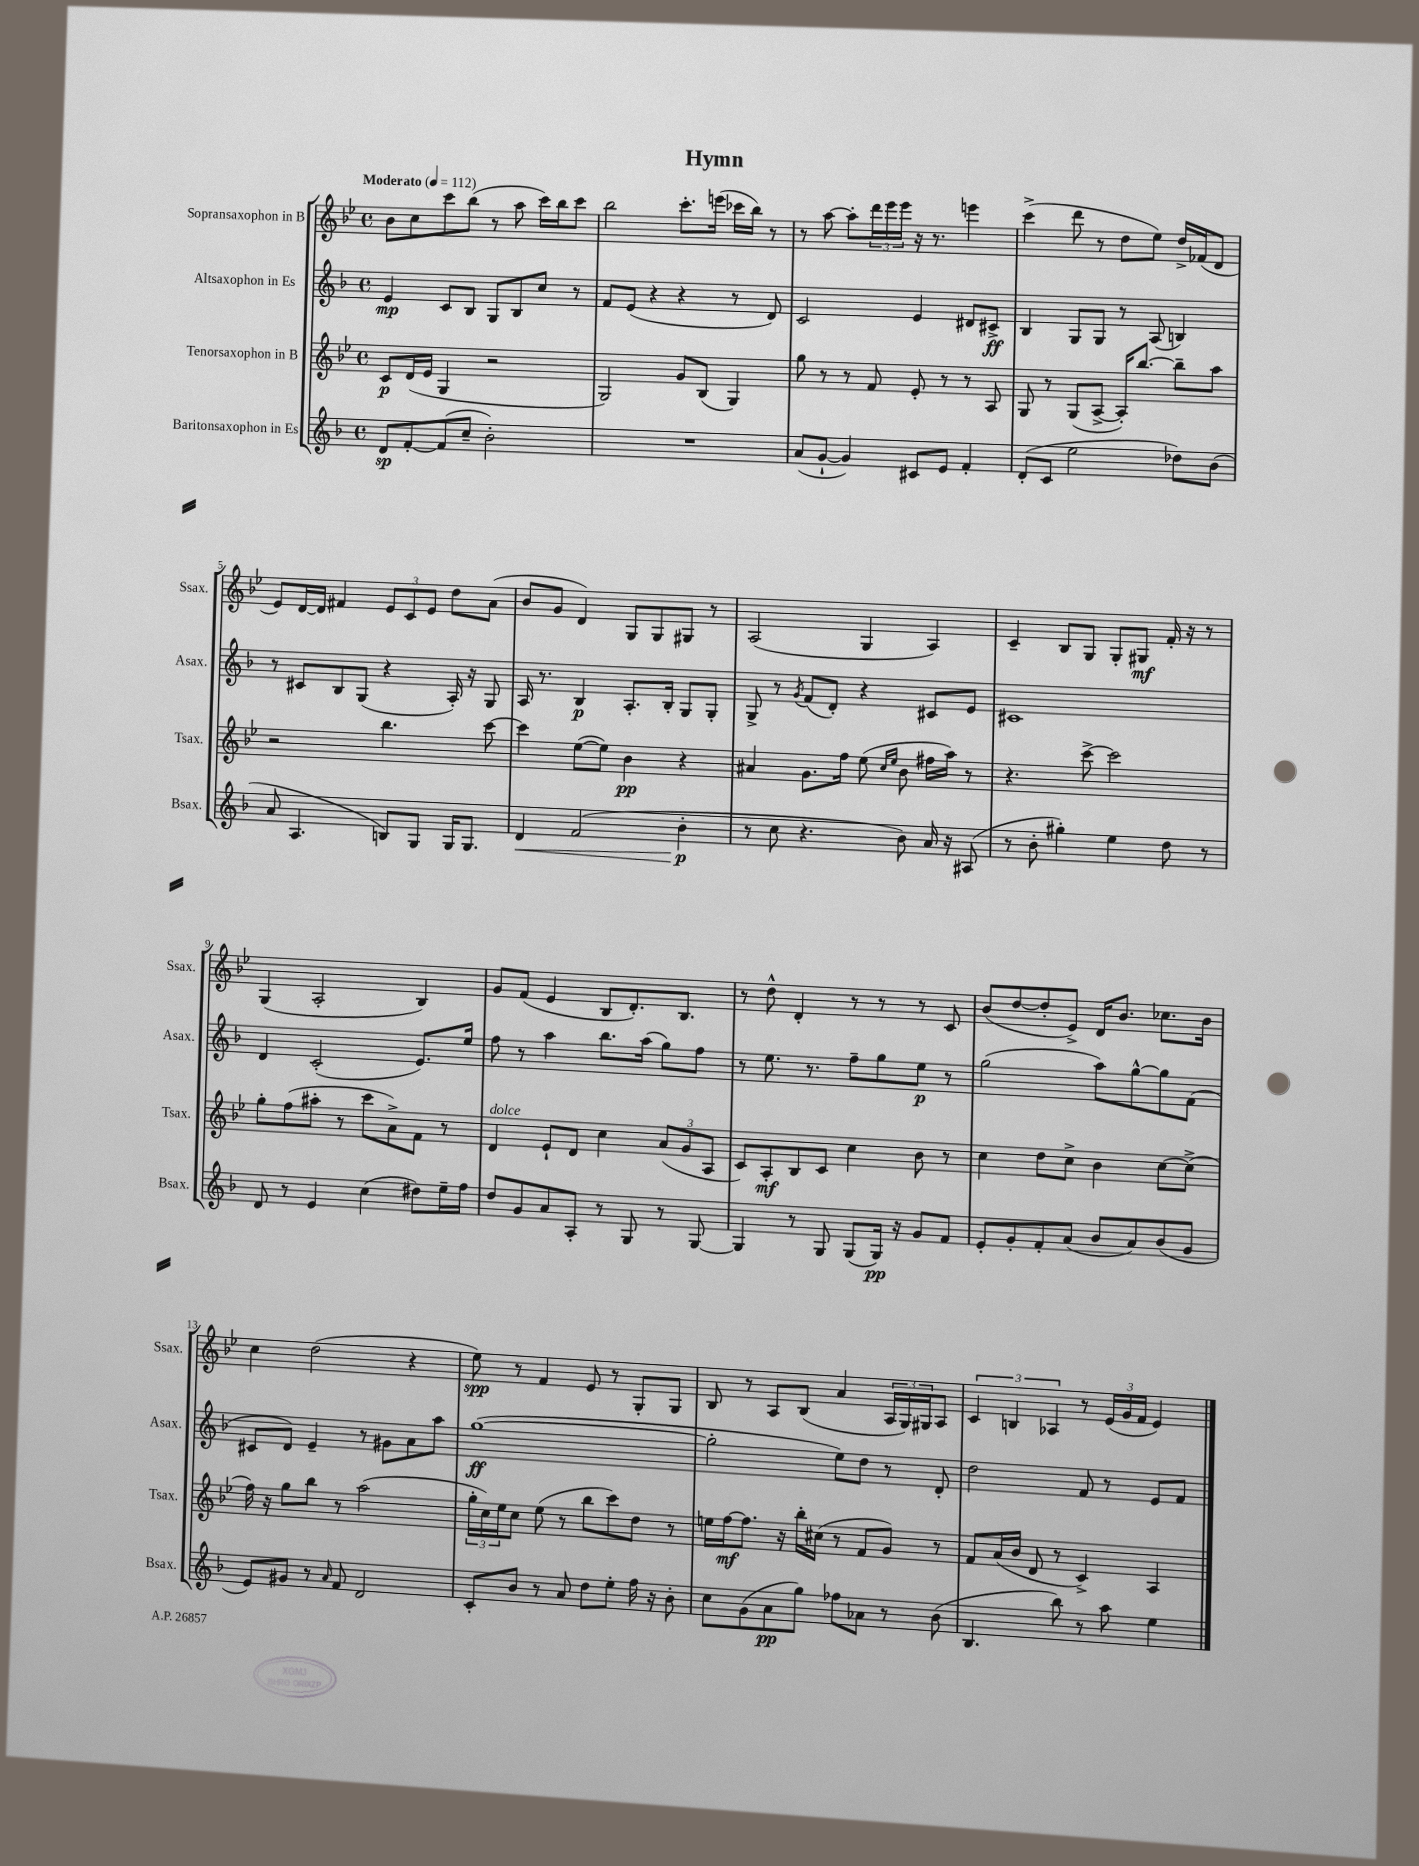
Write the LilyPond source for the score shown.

\header { title = "Hymn" }
<<
\new StaffGroup <<
\new Staff = "s0" \with { instrumentName = "Sopransaxophon in B" shortInstrumentName = "Ssax." } {
    \clef treble \key bes \major \defaultTimeSignature \time 4/4 \tempo "Moderato" 4 = 112
    bes'8 c''8 c'''8 bes''8( r8 a''8 c'''16) bes''16 c'''8 |
    bes''2 c'''8.-. e'''16( ces'''16 bes''16) r8 |
    r8 a''8~ a''8-. \tuplet 3/2 { d'''16 ees'''16 ees'''16 } r16 r8. e'''4 |
    c'''4->( d'''8 r8 d''8 ees''8) d''16-> fes'16( d'8 |
    ees'8) d'16~ d'16 fis'4 \tuplet 3/2 { ees'8 c'8 ees'8 } d''8 a'8( |
    bes'8 g'8 d'4) g8 g8 gis8 r8 |
    a2( g4 a4) |
    c'4-- bes8 g8 g8-. gis8\mf f'16-. r16 r8 |
    g4( a2-. bes4) |
    g'8 f'8( ees'4 bes8 d'8.-.) bes8. |
    r8 d''8-^ d'4-. r8 r8 r8 c'8 |
    bes'8( d''8~ d''8-. ees'8->) d'16 bes'8. ces''8. bes'16 |
    c''4 d''2( r4 |
    ees''8\spp) r8 f'4 ees'8 r8 g8-. g8 |
    bes8 r8 a8 bes8( a'4 \tuplet 3/2 { a16 g16) gis16 } a8 |
    \tuplet 3/2 { c'4 b4 aes4 } r8 \tuplet 3/2 { ees'16( g'16 f'16 } ees'4) \bar "|." |
}
\new Staff = "s1" \with { instrumentName = "Altsaxophon in Es" shortInstrumentName = "Asax." } {
    \clef treble \key f \major \defaultTimeSignature \time 4/4
    e'4\mp c'8 bes8 g8 bes8 c''8 r8 |
    f'8 e'8( r4 r4 r8 d'8) |
    c'2 e'4 dis'8 cis'8->\ff |
    bes4 g8 g8 r8 a8( b4) |
    r8 cis'8 bes8 g8( r4 a16-.) r16 g8 |
    a16 r8. bes4\p a8.-. bes16-. g8 g8-. |
    g8-> r8 \acciaccatura { g'8 } f'8( d'8-.) r4 cis'8 e'8 |
    cis'1 |
    d'4 c'2-.( e'8.) e''16 |
    f''8 r8 a''4 bes''8. a''16( g''8) f''8 |
    r8 e''8. r8. f''8-- g''8 e''8\p r8 |
    g''2( a''8) g''8~-^ g''8 f'8( |
    cis'8 d'8) e'4-- r8 gis'8 a'8 a''8 |
    g''1~\ff( |
    g''2-. e''8) d''8 r8 d'8-. |
    d''2 f'8 r8 e'8 f'8 \bar "|." |
}
\new Staff = "s2" \with { instrumentName = "Tenorsaxophon in B" shortInstrumentName = "Tsax." } {
    \clef treble \key bes \major \defaultTimeSignature \time 4/4
    c'8\p d'16( ees'16 g4 r2 |
    g2) g'8 bes8( g4) |
    g''8 r8 r8 f'8 ees'8-. r8 r8 a8 |
    g8 r8 g8( a8~-> a16-.) bes''8.~ bes''8-- a''8 |
    r2 bes''4. c'''8~ |
    c'''4 ees''8~( ees''8) bes'4\pp r4 |
    ais'4 g'8. f''16 ees''8( \grace { c''16 ees''16 } bes'8 fis''16 a''16) r8 |
    r4. c'''8~-> c'''2 |
    g''8-. f''8( ais''8-. r8 c'''8 a'8->) f'8 r8 |
    d'4^\markup { \italic "dolce" } ees'8-! d'8 c''4 \tuplet 3/2 { a'8( g'8 a8 } |
    c'8) a8-.\mf bes8 c'8 c''4 bes'8 r8 |
    c''4 d''8 c''8-> bes'4 c''8~ c''8->( |
    f''16) r16 g''8 bes''8 r8 a''2( |
    \tuplet 3/2 { g''16-. c''16) ees''16 } c''8 ees''8( r8 bes''8 c'''8) d''8 r8 |
    e''16 f''16~\mf f''8. r16 bes''16-. cis''16( r8 f'8 g'8) r8 |
    f'8 a'16( bes'16 d'8 r8 c'4->) a4 \bar "|." |
}
\new Staff = "s3" \with { instrumentName = "Baritonsaxophon in Es" shortInstrumentName = "Bsax." } {
    \clef treble \key f \major \defaultTimeSignature \time 4/4
    d'8\sp f'8~-. f'8( c''8-- bes'2-.) |
    R1 |
    a'8( g'8~-! g'4) cis'8 e'8 f'4-. |
    d'8-.( c'8 e''2 des''8) bes'8( |
    a'8 a4. b8) g8 g16 g8. |
    d'4\< f'2( bes'4-.\p\! |
    r8 c''8 r4. bes'8) a'16 r16 ais8( |
    r8 bes'8-. gis''4-.) e''4 d''8 r8 |
    d'8 r8 e'4 c''4( dis''8) e''16-- f''16 |
    d''8 g'8 a'8 a8-. r8 g8 r8 g8~ |
    g4 r8 g8 g8( g16\pp) r16 g'8 f'8 |
    e'8-. g'8-. f'8-. a'8( bes'8 a'8) bes'8( g'8 |
    e'8) gis'8 r8 \grace { a'16 } f'8 d'2 |
    c'8-. bes'8 r8 a'8 d''8 e''8-. f''16 r16 bes'8-. |
    c''8 g'8( a'8\pp g''8) fes''8 aes'8 r8 bes'8( |
    bes4. bes''8) r8 a''8 e''4 \bar "|." |
}
>>
>>
